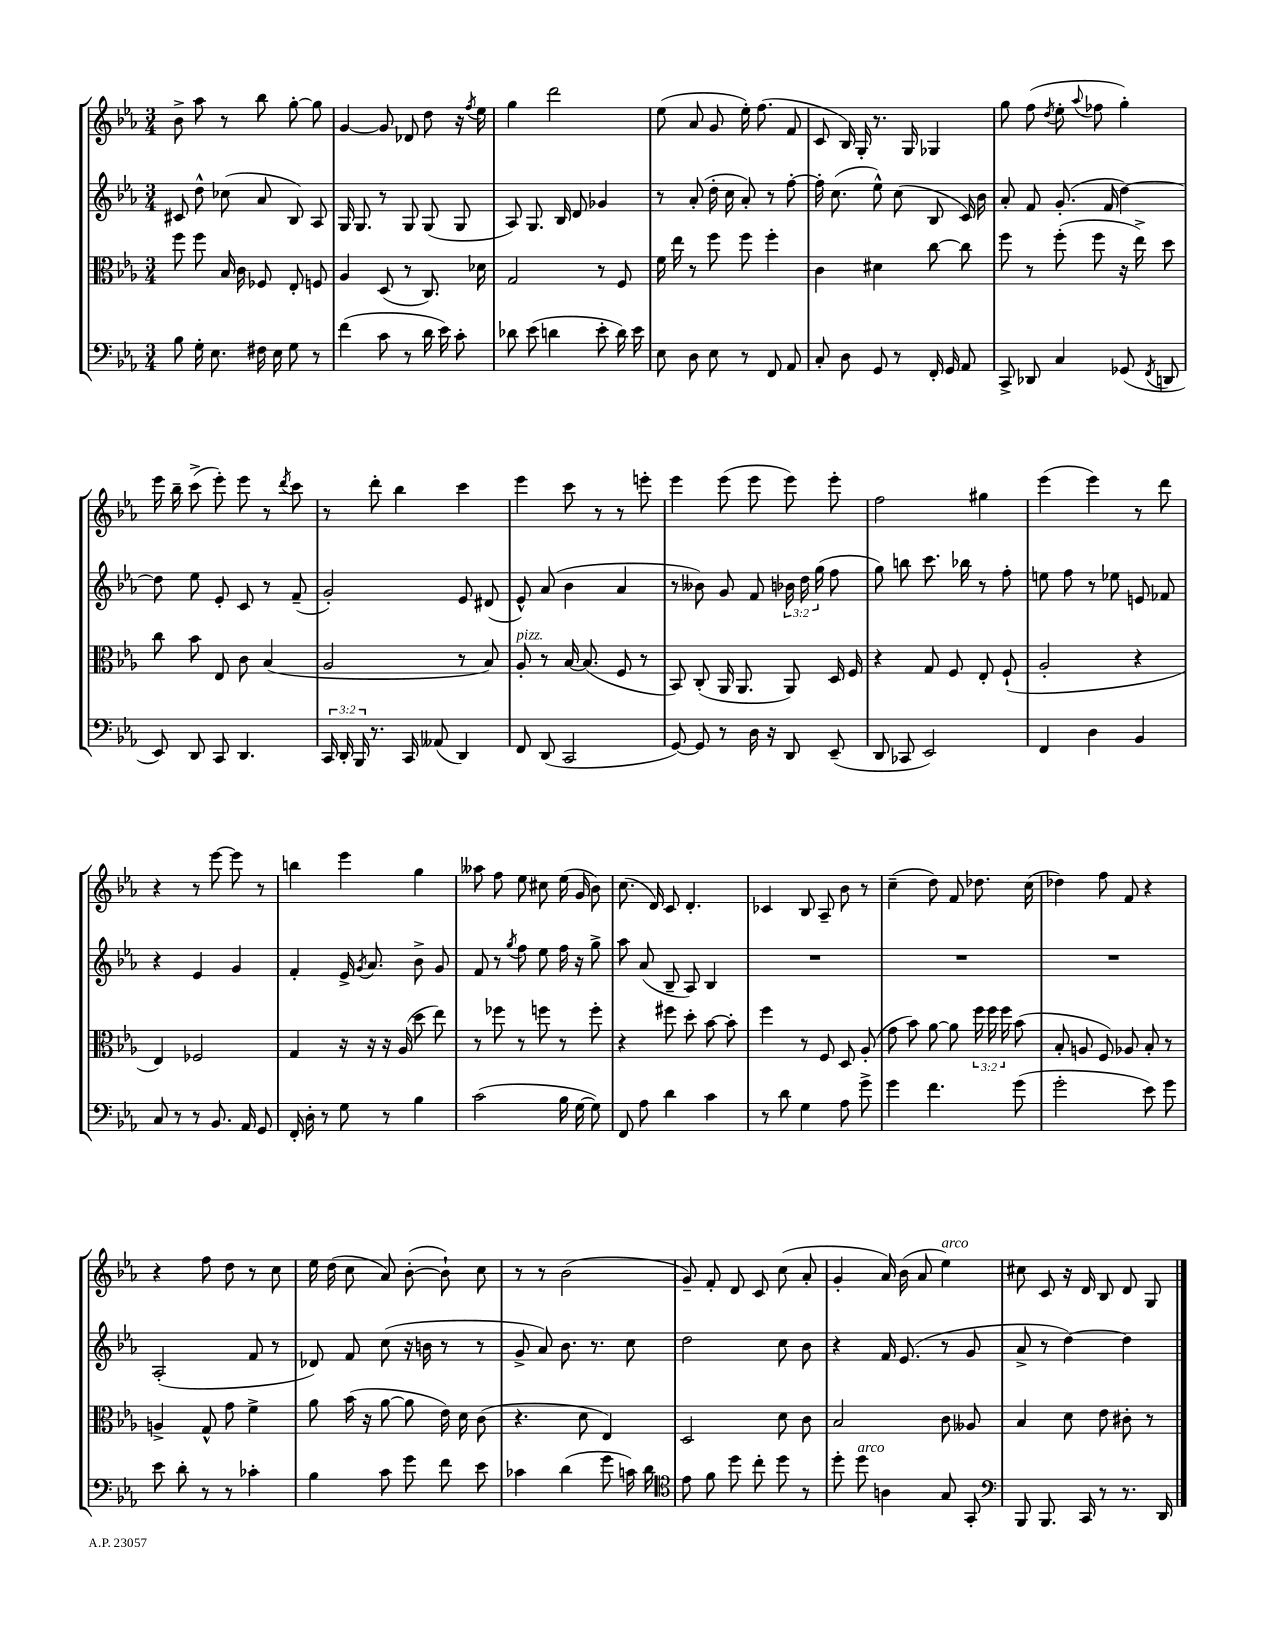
<<
\new StaffGroup <<
\new Staff = "s0" {
    \clef treble \key ees \major \numericTimeSignature \time 3/4
    \autoBeamOff bes'8-> aes''8 r8 bes''8 g''8~-. g''8 |
    g'4~ g'8 des'8 d''8 r16 \acciaccatura { f''8 } ees''16 |
    g''4 d'''2 |
    ees''8( aes'8 g'8 ees''16-.) f''8.( f'8 |
    c'8 bes16) g16-. r8. g16 ges4 |
    g''8 f''8( \acciaccatura { d''8 } ees''8-. \appoggiatura { aes''8 } fes''8 g''4-.) |
    ees'''16 bes''16-- c'''8->( ees'''8-.) ees'''8 r8 \acciaccatura { d'''8 } c'''8 |
    r8 d'''8-. bes''4 c'''4 |
    ees'''4 c'''8 r8 r8 e'''8-. |
    ees'''4 ees'''8( ees'''8 ees'''8) ees'''8-. |
    f''2 gis''4 |
    ees'''4( ees'''4) r8 d'''8 |
    r4 r8 ees'''8~ ees'''8 r8 |
    b''4 ees'''4 g''4 |
    aeses''8 f''8 ees''8 cis''8 ees''16( g'16 bes'8) |
    c''8.( d'16) c'8 d'4.-. |
    ces'4 bes8 aes8-- bes'8 r8 |
    c''4--( d''8) f'8 des''8. c''16( |
    des''4) f''8 f'8 r4 |
    r4 f''8 d''8 r8 c''8 |
    ees''16 d''16( c''8 aes'8) bes'8~-.( bes'8-!) c''8 |
    r8 r8 bes'2( |
    g'8--) f'8-. d'8 c'8 c''8( aes'8-. |
    g'4-. aes'16) bes'16( aes'8 ees''4^\markup { \italic "arco" }) |
    cis''8 c'8 r16 d'16 bes8 d'8 g8 \bar "|." |
}
\new Staff = "s1" {
    \clef treble \key ees \major \numericTimeSignature \time 3/4 \override Staff.TupletNumber.text = #tuplet-number::calc-fraction-text
    \autoBeamOff cis'8 d''8-^ ces''8( aes'8 bes8) aes8 |
    g16 g8. r8 g8 g8( g8 |
    aes8) g8. bes16 d'8 ges'4 |
    r8 aes'8-.( d''16-. c''16 aes'8-.) r8 f''8~-. |
    f''16-. c''8.( ees''8-^) c''8( bes8 c'16) bes'16 |
    aes'8-. f'8 g'8.-.( f'16 d''4~) |
    d''8 ees''8 ees'8-. c'8 r8 f'8--( |
    g'2-.) ees'8 dis'8( |
    ees'8-^) aes'8( bes'4 aes'4 |
    r8 beses'8) g'8 f'8 \tuplet 3/2 { bes'16 d''16 g''16( } f''8 |
    g''8) b''8 c'''8. bes''16 r8 f''8-. |
    e''8 f''8 r8 ees''8 e'8 fes'8 |
    r4 ees'4 g'4 |
    f'4-. ees'16-> \acciaccatura { g'8 } aes'8. bes'8-> g'8 |
    f'8 r8 \acciaccatura { g''8 } f''8 ees''8 f''16 r16 g''8-> |
    aes''8 aes'8( bes8-- aes8) bes4 |
    R2. |
    R2. |
    R2. |
    aes2-.( f'8 r8 |
    des'8) f'8 c''8( r16 b'16 r8 r8 |
    g'8-> aes'8) bes'8. r8. c''8 |
    d''2 c''8 bes'8 |
    r4 f'16 ees'8.( r8 g'8 |
    aes'8-> r8 d''4~) d''4 \bar "|." |
}
\new Staff = "s2" {
    \clef alto \key ees \major \numericTimeSignature \time 3/4 \override Staff.TupletNumber.text = #tuplet-number::calc-fraction-text
    \autoBeamOff f''8 f''8 bes16 c'16 fes8 ees8-. f8 |
    aes4 d8( r8 c8.) des'16 |
    g2 r8 f8 |
    f'16 ees''16 r8 f''8 f''8 f''4-. |
    c'4 dis'4 c''8~ c''8 |
    f''8 r8 f''8-.( f''8 r16 ees''16->) d''8 |
    c''8 bes'8 ees8 c'8 bes4( |
    aes2 r8 bes8) |
    aes8-.^\markup { \italic "pizz." } r8 bes16~ bes8.( f8 r8 |
    bes,8) c8-.( aes,16 aes,8. aes,8) d16 f16 |
    r4 g8 f8 ees8-. f8-!( |
    aes2-. r4 |
    ees4) fes2 |
    g4 r16 r16 r16 aes16( d''8 ees''8) |
    r8 fes''8 r8 f''8 r8 f''8-. |
    r4 fis''8 d''8-. bes'8~ bes'8-. |
    f''4 r8 f8 d8 aes8-.( |
    g'8 bes'8) aes'8~ aes'8 \tuplet 3/2 { f''16 f''16 f''16 } bes'8( |
    bes8-. a8 f8) aes8 bes8-. r8 |
    a4-> g8-^ g'8 f'4-> |
    aes'8 bes'16( r16 aes'8~ aes'8 ees'16) d'16 c'8( |
    r4. d'8 ees4) |
    d2 d'8 c'8 |
    bes2 c'8 aeses8 |
    bes4 d'8 ees'8 cis'8-. r8 \bar "|." |
}
\new Staff = "s3" {
    \clef bass \key ees \major \numericTimeSignature \time 3/4 \override Staff.TupletNumber.text = #tuplet-number::calc-fraction-text
    \autoBeamOff bes8 g16-. ees8. fis16 ees16 g8 r8 |
    f'4( c'8 r8 d'16 ees'16) c'8-. |
    des'8 ees'8( d'4 ees'8-. d'16) ees'16 |
    ees8 d8 ees8 r8 f,8 aes,8 |
    c8-. d8 g,8 r8 f,16-. g,16 aes,8 |
    c,8-> des,8 c4 ges,8( \acciaccatura { f,8 } d,8 |
    ees,8) d,8 c,8 d,4. |
    \tuplet 3/2 { c,16 d,16-. bes,,16 } r8. c,16 aeses,8( d,4) |
    f,8 d,8( c,2 |
    g,8~) g,8 r8 d16 r16 d,8 ees,8--( |
    d,8 ces,8 ees,2) |
    f,4 d4 bes,4 |
    c8 r8 r8 bes,8. aes,16 g,8 |
    f,16-. d16-. r8 g8 r8 bes4 |
    c'2( bes16 g16~ g8) |
    f,8 aes8 d'4 c'4 |
    r8 d'8 g4 aes8 g'8-> |
    g'4 f'4. g'8( |
    g'2-. ees'8) g'8 |
    ees'8 d'8-. r8 r8 ces'4-. |
    bes4 c'8 g'8 f'8 ees'8 |
    ces'4 d'4( g'8 c'16) d'16 |
    \clef tenor ees'8 f'8 d''8 c''8-. d''8 r8 |
    d''8-. d''8^\markup { \italic "arco" } a4 g8 g,8-. |
    \clef bass bes,,8 bes,,8. c,16 r8 r8. d,16 \bar "|." |
}
>>
>>
\layout { \context { \Score \remove "Bar_number_engraver" } }
